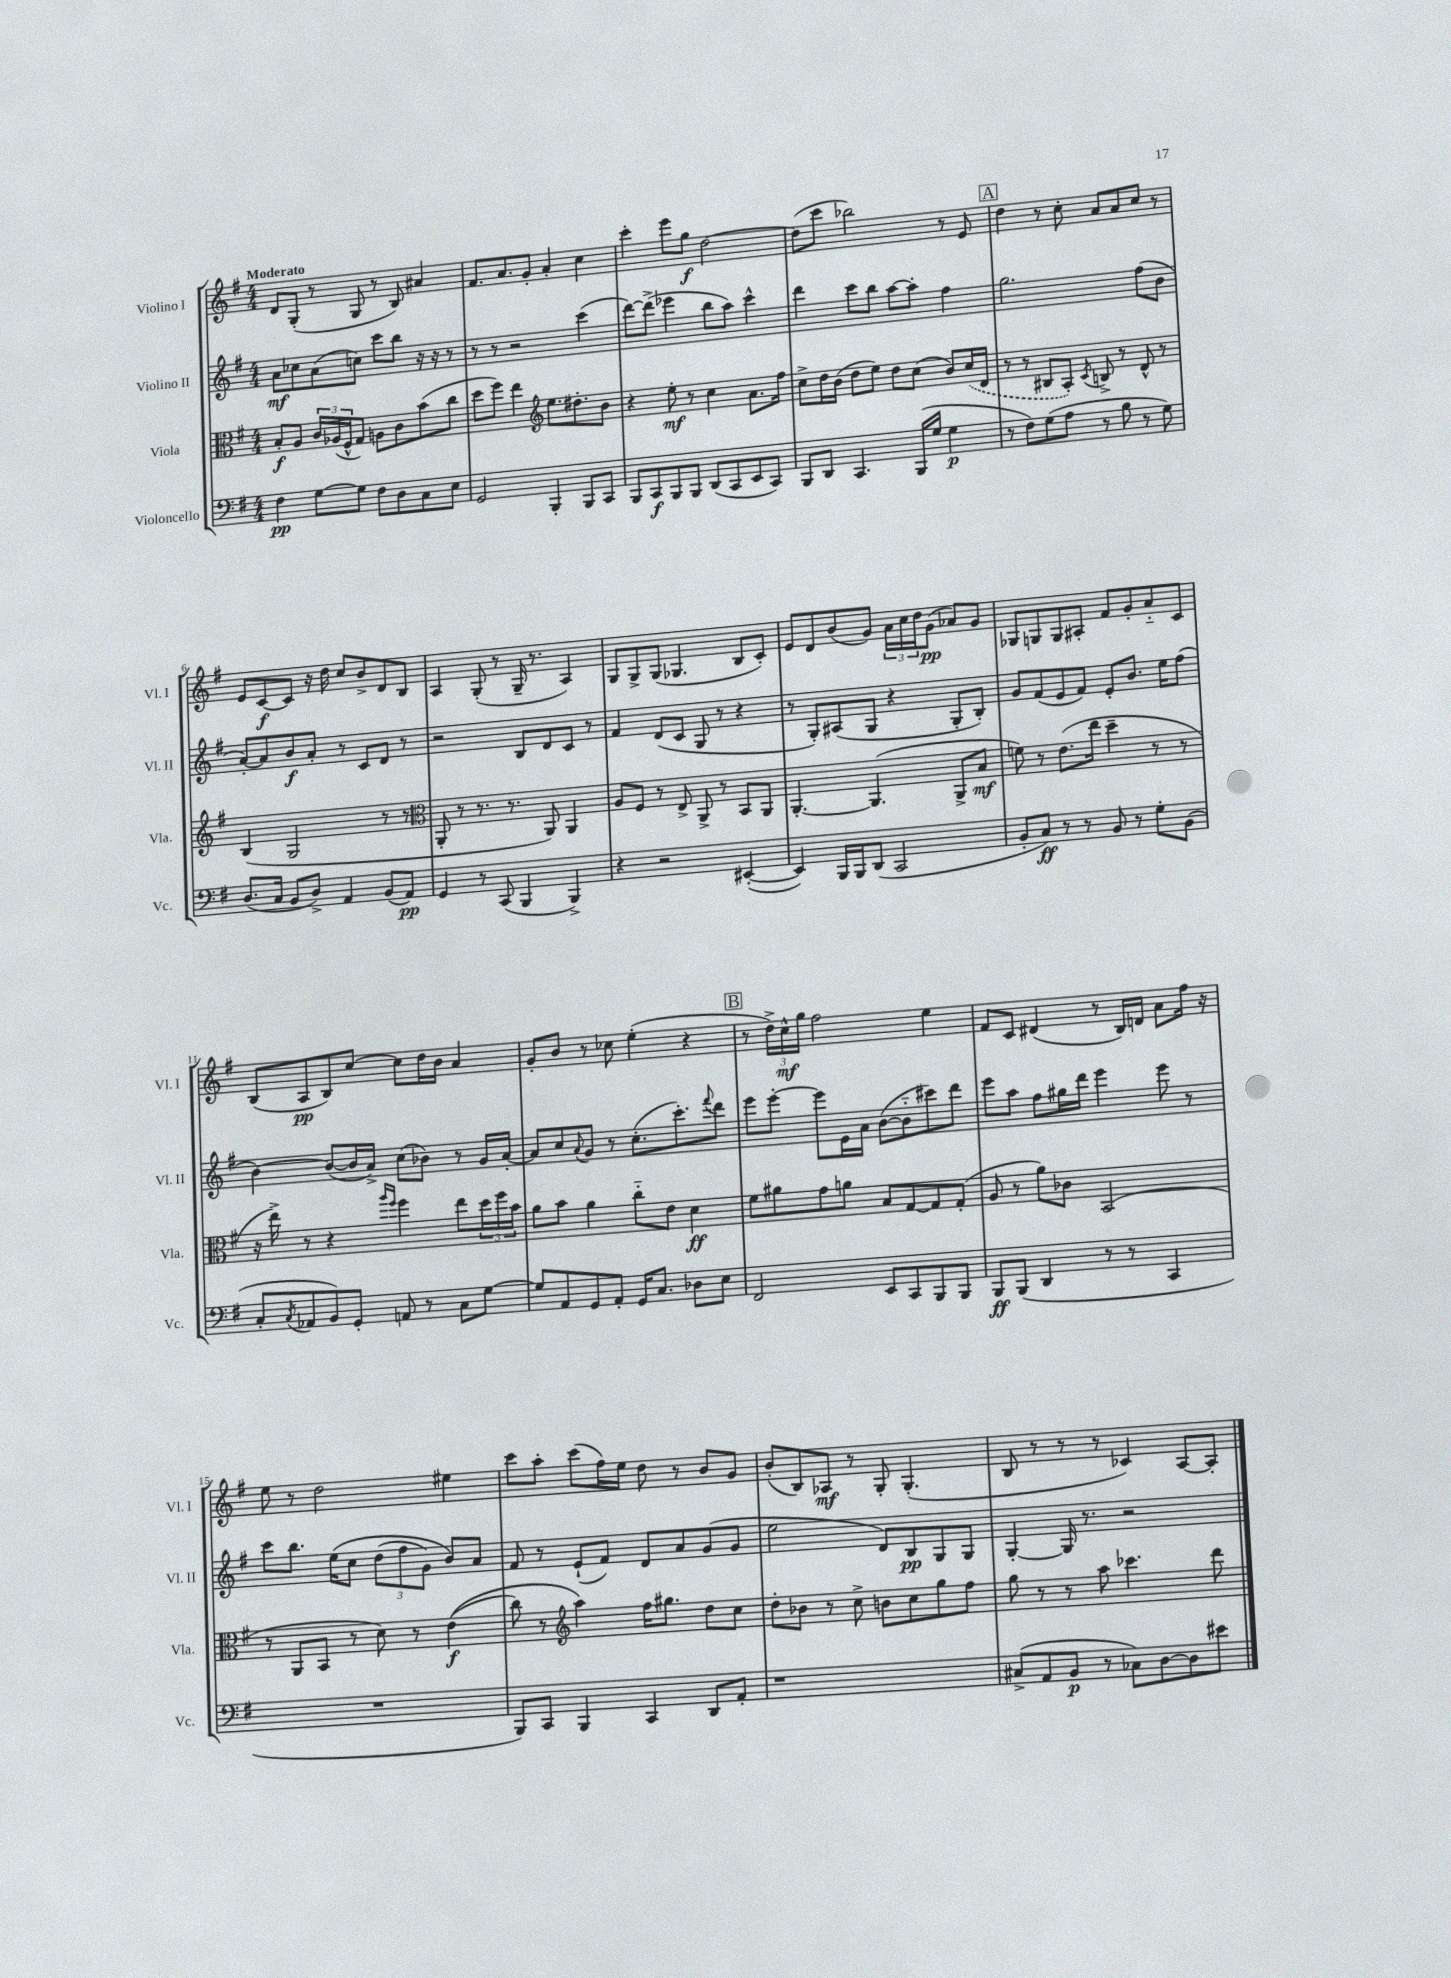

**kern	**kern	**kern	**kern
*staff4	*staff3	*staff2	*staff1
*clefF4	*clefC3	*clefG2	*clefG2
*k[f#]	*k[f#]	*k[f#]	*k[f#]
*M4/4	*M4/4	*M4/4	*M4/4
4F#	8B'	8a	8d
.	8A	8cc-	(8G'
[8G	24c	(8a	8r
.	(24A-	.	.
.	24F#^^	.	.
8G]	8G)	8cc)	8G
8F#	8A	8ccc	8r
8D	8c	8bb	8B)
8C	(8b	16r	4a#
.	.	16r	.
8E	8cc	8r	.
=	=	=	=
2GG	8dd	8r	8.f#
.	8ff#)	8r	.
.	.	.	8.a
.	4ee	2r	.
.	.	.	8g'
*	*clefG2	*	*
4BBB'	8.ee	.	4a'
.	8.dd#'	.	.
8BBB	.	(4ccc	4cc
8CC	8b	.	.
=	=	=	=
8BBB	4r	[8ddd)	4ccc'
8CC	.	(8ddd^]	.
8BBB	8ee'	4eee-	8eee
8BBB	8r	.	8gg
(8DD	4cc	8bb	[2dd
8CC	.	8aa)	.
8EE	8.a	4ccc^^	.
8CC)	.	.	.
.	16ff#	.	.
=	=	=	=
8BBB	8cc^	4ddd	(8dd]
8DD	16dd	.	8ccc
.	(16b	.	.
4.CC	8dd	8ccc	2bb-)
.	8ee)	8bb	.
.	8dd	[8aa	.
(16BBB	(8cc	8aa']	.
16G	.	.	.
4G	8b)	4ff#	8r
.	(16cc	.	8e
.	16d	.	.
=	=	=	=
8r	8r	2.gg	4dd
8F#)	8r	.	.
(8G	8B#	.	8r
8A	8A')	.	8cc'
.	8qc	.	.
8r	8B^	.	8a
8B	8r	.	8a
8r	8d^^	(8ff#	8cc
8G)	8r	8b	8r
=	=	=	=
(8.D	(4B	[8a')	8e
.	.	8a]	[8c
16C	.	.	.
8BB	2G	8b	8c]
8D^)	.	8a'	16r
.	.	.	16dd
4AA	.	8r	8cc
.	.	8c	8b^
(8BB	8r	8d	8d
8AA)	8r	8r	8B
=	=	=	=
*	*clefC3	*	*
4GG	8AA'	2r	4A
.	8r	.	.
8r	8.r	.	(8G'
(8CC	.	.	8r
.	8.r	.	.
4BBB	.	8B	16G~
.	.	.	8.r
.	8AA)	8d	.
4BBB^)	4AA	8c	4A)
.	.	8r	.
=	=	=	=
4r	8A	4f#	8G
.	8F#	.	8G^
2r	8r	(8d	(8G
.	8E^	8c	4.G-
.	8AA^	8G	.
.	8r	8r	.
([4EE#'	8BB	4r	8B
.	8AA	.	8c')
=	=	=	=
4EE#])	[4.AA'	8r	8e
.	.	8G')	8d
16BBB	.	(8A#	(8b
16BBB	.	.	.
(8DD	(4.AA]	8G	8g)
2CC	.	4r	24a
.	.	.	24cc
.	.	.	24dd
.	.	.	(8g
.	8AA^	8G'	8a-)
.	8B	8B')	8g
=	=	=	=
8BB'	8f)	8g	8G-
8C)	8r	(8f#	8G
8r	(8.e	8e	8G
8r	.	8f#)	8A#'
.	16ee	.	.
8BB	4dd~	8e'	8f#
8r	.	8.b	8g'
8G'	8r	.	8a'~
.	.	16ee	.
(8BB	8r	(8ff#	8c
=	=	=	=
8C'	16r	[4b)	(8B
.	16ee^)	.	.
8qC	.	.	.
8AA-	8r	.	8A
8BB)	4r	(8b_	8B)
8GG'	.	16b]	[8cc
.	.	16a^)	.
.	16qqaa	.	.
.	16qqff#	.	.
8AA	4ff#	(8cc	8cc]
8r	.	8b-)	16dd
.	.	.	16b
8C	8ee	8r	4a
[8G	24dd	16g	.
.	24ff#	.	.
.	.	[16a'	.
.	24b	.	.
=	=	=	=
8G]	8a	8a]	8g'
8AA	8b	8cc	8b
.	.	8qqa	.
8GG	4a	8g	8r
8AA'	.	8r	8cc-
16GG	8cc'~	(8.cc'	(4ee'
8.C	.	.	.
.	8e	.	.
.	.	8.ccc')	.
8D-	4d	.	4r
.	.	8qqfff#	.
8E	.	8ddd	.
=	=	=	=
2FF#	8f#	8eee	8r
.	8a#	[8eee'	24dd^)
.	.	.	24cc^^
.	.	.	24gg
.	8g	8eee]	2ff#
.	8a	16e	.
.	.	16a	.
8EE	8B	([8b	.
8CC	[8G	8b'~]	.
8BBB	8G]	8ccc#)	4ee
8BBB	(8G'	8ddd	.
=	=	=	=
8BBB	8A	8eee	8f#
(8BBB	8r	8aa	8c
4DD	8a)	8ff#	(4d#
.	8c-	16gg#	.
.	.	16ddd	.
8r	(2BB	4eee	8r
8r	.	.	16B)
.	.	.	16d
4CC	.	8eee	8a
.	.	8r	16ff#
.	.	.	16r
=	=	=	=
1r	8r	8ccc	8ee
.	8AA	8.bb	8r
.	8BB	.	2dd
.	.	&(16ee	.
.	8r	8cc	.
.	8d)	(12dd	.
.	.	12ff#	.
.	8r	.	.
.	.	12g)	.
.	&((4e	8b&)	4ee#
.	.	8a	.
=	=	=	=
8BBB)	8cc)	8f#	8ccc
8CC	8r	8r	8aa'
*	*clefG2	*	*
4BBB	4aa&)	(8e`	(8ccc
.	.	8f#)	16ff#)
.	.	.	16ee
4CC	16ff#	8d	8dd
.	8.gg#	.	.
.	.	8a	8r
8DD	8dd	(8g	8b
8AA'	8cc	8g	8g
=	=	=	=
1r	8dd'	2ee	(8b'
.	8b-	.	8B)
.	8r	.	8A-
.	8cc^	.	8r
.	8b	8d)	8G'
.	8cc	8B	(4.G'
.	8gg	8G	.
.	8ff#	8G	.
=	=	=	=
(8C#^	8gg	[4G'	8B
8AA	8r	.	8r
8BB	8r	16G]	8r
.	.	8.r	.
8r	8aa	.	8r
8C-)	4.ccc-	2r	4c-)
[8D	.	.	.
8D]	.	.	[8A
8e#	8ddd	.	8A']
==	==	==	==
*-	*-	*-	*-
